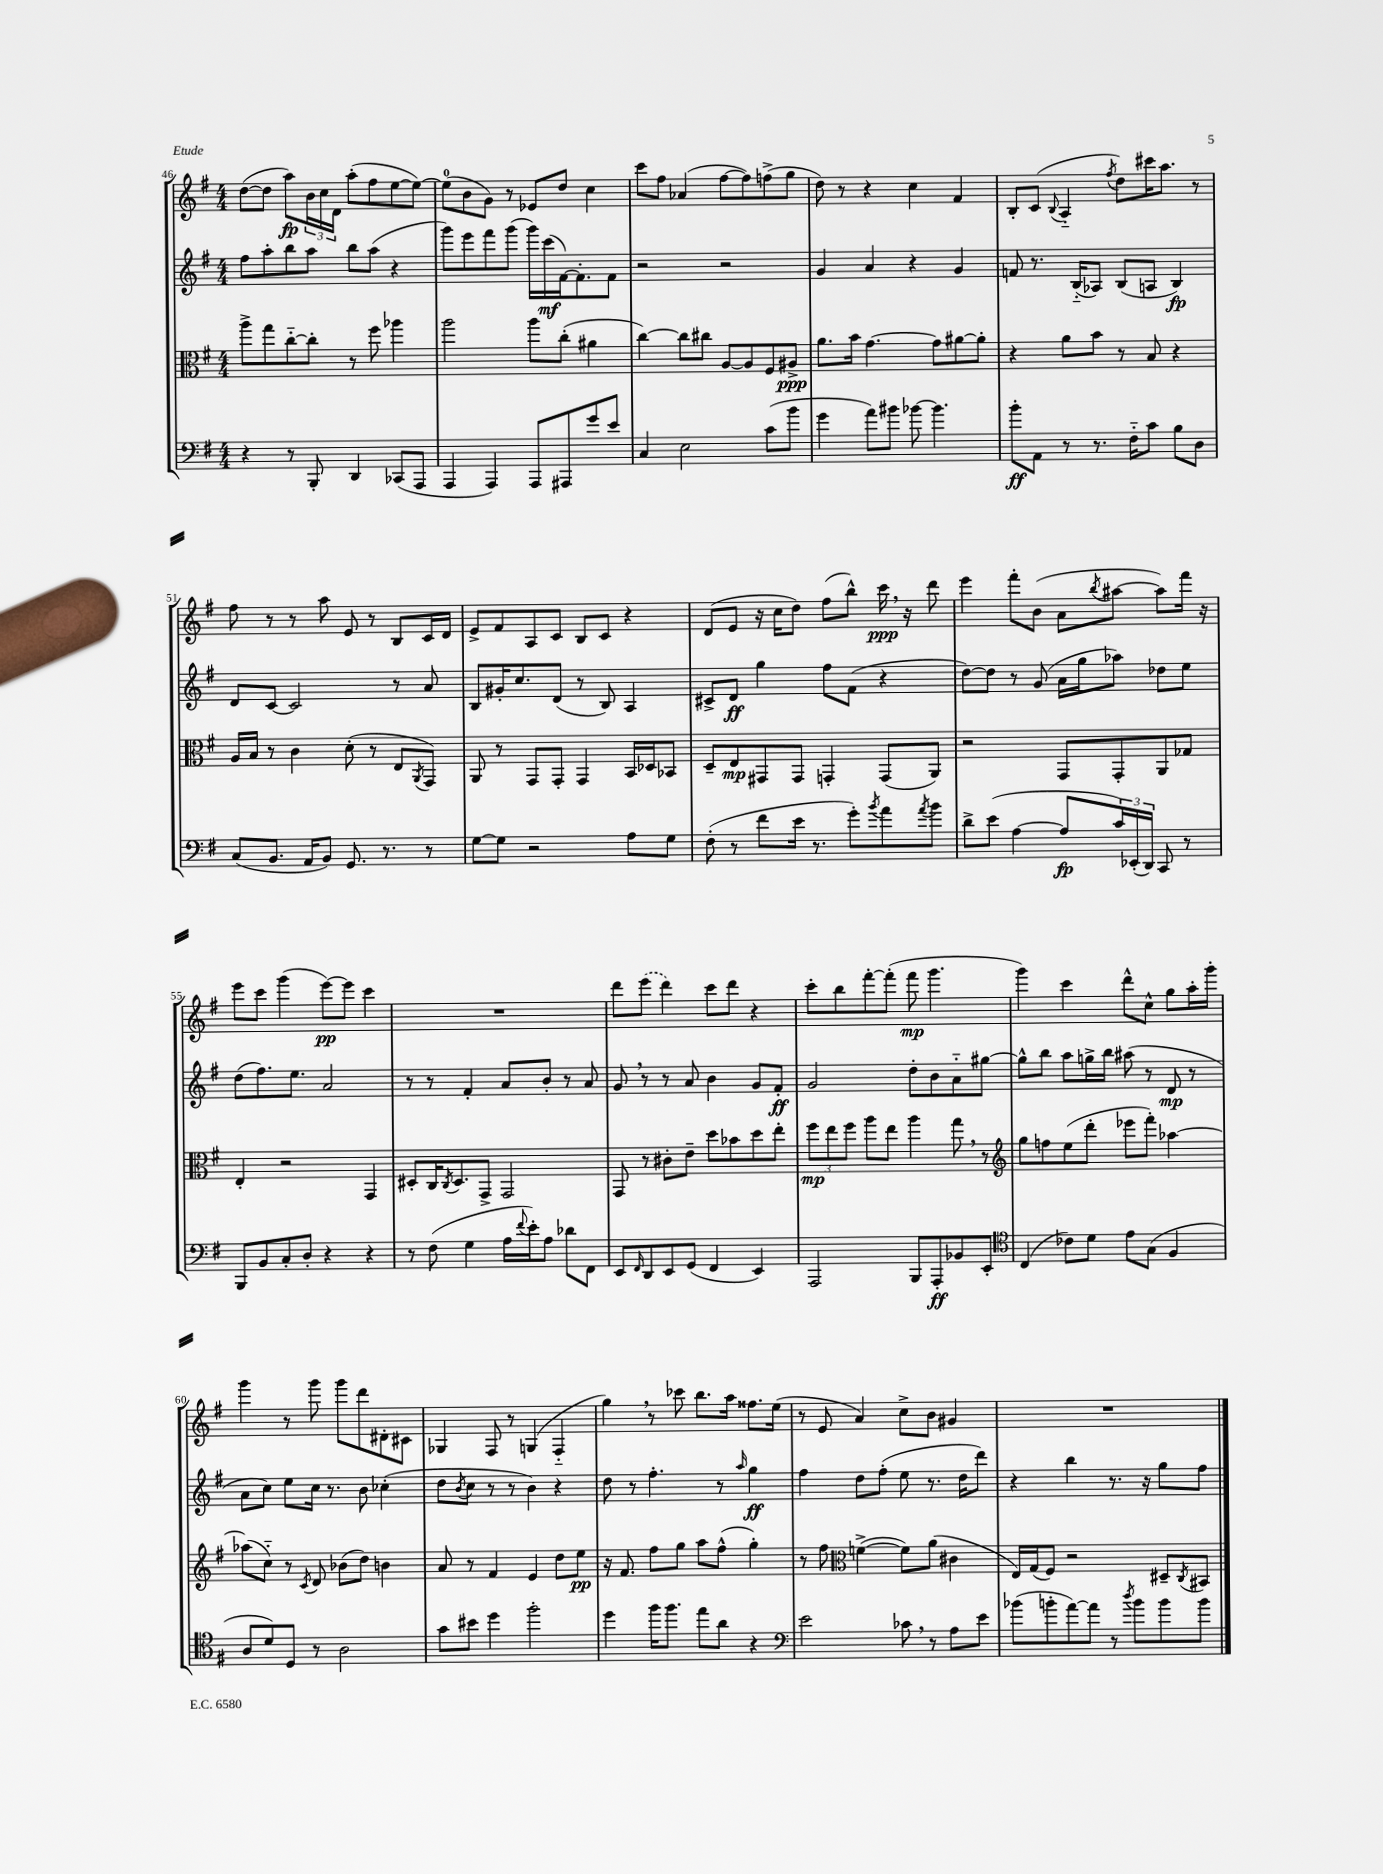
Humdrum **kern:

**kern	**kern	**kern	**kern
*staff4	*staff3	*staff2	*staff1
*clefF4	*clefC3	*clefG2	*clefG2
*k[f#]	*k[f#]	*k[f#]	*k[f#]
*M4/4	*M4/4	*M4/4	*M4/4
4r	8aa^	8ff#	([8dd
.	8gg	8aa'	8dd]
8r	[8cc'~	8bb	8aa)
8BBB'	8cc']	8aa	24b
.	.	.	24cc
.	.	.	24d
4DD	8r	8bb	(8aa'
.	8ff#	(8aa	8ff#
(8CC-	4aa-	4r	[8ee
8AAA	.	.	8ee_)
=	=	=	=
4AAA	2aa	8ggg)	(8ee]
.	.	8eee	8b
4AAA)	.	8fff#	8g)
.	.	(8ggg	8r
8AAA	8aa	16ggg)	8e-
.	.	(16ccc	.
8AAA#	(8cc'	[16f#)	8dd
.	.	8.f#']	.
8g	4a#	.	4cc
8e	.	8f#	.
=	=	=	=
4C	[4cc)	2r	8ccc
.	.	.	8ff#
2E	8cc]	.	(4a-
.	8cc#	.	.
.	[8A	2r	[8ff#
.	8A]	.	8ff#])
(8c	8F#	.	(8ff^
8b	8A#^	.	8gg
=	=	=	=
4g	8.a	4g	8dd)
.	.	.	8r
.	16b	.	.
8a)	[4.g	4a	4r
8b#	.	.	.
[8b-	.	4r	4cc
4.b-]	8g]	.	.
.	[8a#	4g	4f#
.	8a#']	.	.
=	=	=	=
8b'	4r	8f	8B'
8AA	.	8.r	(8c
.	.	.	8qqB
8r	8a	.	4A'~
.	.	(16B'~	.
8.r	8b	8A-)	.
.	.	.	8qff#
.	8r	(8B	8dd)
16F#'~	.	.	.
8c	8B	8A	16ccc#
.	.	.	8.aa
8B	4r	4B)	.
8D	.	.	8r
=	=	=	=
(8C	16A	8d	8ff#
.	16B	.	.
8.BB	8r	[8c	8r
.	4c	2c]	8r
16AA	.	.	.
8BB)	.	.	8aa
8.GG	(8d'	.	8e
.	8r	.	8r
8.r	.	.	.
.	8E	8r	8B
.	8qAA	.	.
8r	8GG)	8a	16c
.	.	.	16d
=	=	=	=
[8G	8AA	8B	8e^
8G]	8r	16g#'	8f#
.	.	8.cc	.
2r	8GG	.	8A
.	8GG'	(8d	8c
.	4GG	8r	8B
.	.	8B)	8c
8A	16BB	4A	4r
.	16D-	.	.
8G	8BB-	.	.
=	=	=	=
(8F#'	8D~	8c#^	(8d
8r	8E	8d	8e
8f#	8GG#	4gg	16r
.	.	.	16cc
16e	8GG#	.	8dd)
8.r	.	.	.
.	4GG'	8ff#	(8ff#
8g')	.	(8f#	8bb^^)
8qb	.	.	.
8a	(8GG	4r	16ccc
.	.	.	16r
8qa	.	.	.
8b	8AA)	.	8ddd
=	=	=	=
8d^	2r	[8dd)	4eee
(8e	.	8dd]	.
[4A	.	8r	8fff#'
.	.	(8g	(8b
8A]	8GG	16a	8a
.	.	16gg	.
.	.	.	8qbb
24c)	8GG'	8aa-)	[8aa#
(24EE-'	.	.	.
24DD)	.	.	.
8CC	8AA	8dd-	8aa#])
8r	8G-	8ee	16fff#
.	.	.	16r
=	=	=	=
8BBB	4E'	(8dd	8eee
8BB	.	8.ff#)	8ccc
8C'	2r	.	(4ggg
.	.	8.ee	.
8D'	.	.	.
4r	.	2a	[8eee)
.	.	.	8eee]
4r	4GG	.	4ccc
=	=	=	=
8r	8D#'	8r	1r
(8F#	16C	8r	.
.	8qC	.	.
.	8.D#	.	.
4G	.	4f#'	.
.	8GG^	.	.
16A	2GG	8a	.
8qqf#	.	.	.
16e')	.	.	.
8A	.	8b'	.
8d-	.	8r	.
8FF#	.	8a	.
=	=	=	=
8EE	8GG	8g	8ddd
16qqFF#	.	.	.
8DD	8r	8r	(8eee
8EE	8c#'	8r	4ddd)
(8GG	8e~	8a	.
4FF#	8dd	4b	8ccc
.	8b-	.	8ddd
4EE)	8dd	8g	4r
.	8ee'	8f#'	.
=	=	=	=
2AAA	12ff#	2g	8ccc'
.	12ee	.	.
.	.	.	8bb
.	12ff#	.	.
.	8aa	.	[8fff#'
.	8ee	.	(8fff#']
8BBB	4aa	8dd'	8fff#
8AAA'	.	8b	4.ggg
8BB-	8gg	8a'~	.
8EE'	8r	[8gg#	.
=	=	=	=
*clefC4	*clefG2	*	*
(4C	8gg	8gg#^^]	4ggg)
.	8ff	8bb	.
8c-)	(8ee	8aa	4ccc
8d	8ddd'	16gg^	.
.	.	16bb	.
8e	8eee-	(8aa#	8ddd^^
(8G	8fff#')	8r	8cc^^
4F#	[4aa-	8d	8gg
.	.	8r	16aa'
.	.	.	16ggg'
=	=	=	=
8A	(8aa-]	8a	4ggg
8d)	8cc'~)	8cc)	.
8D	8r	8ee	8r
.	8qc	.	.
8r	8d	16cc	8ggg
.	.	8.r	.
2A	(8b-	.	8ggg
.	8dd)	8b	8ddd
.	4b	(4cc-'	8d#'
.	.	.	8c#
=	=	=	=
8g	8a	8dd	4G-
.	.	8qb	.
8b#	8r	8cc	.
4dd	4f#	8r	8F#
.	.	8r	8r
2ff#'	4e	4b)	(4G
.	8dd	4r	4F#'~
.	8ee	.	.
=	=	=	=
4dd	16r	8dd	4gg)
.	8.f#	.	.
.	.	8r	.
16ff#	8ff#	4.ff#'	8r
8.ff#	.	.	.
.	8gg	.	8ccc-
8ee	8aa	.	8.bb
8a	(8ff#^^	8r	.
.	.	.	16aa
.	.	16qqaa	.
4r	4gg')	4gg	8.ff##
.	.	.	(16ee
=	=	=	=
*clefF4	*	*	*
2e	8r	4ff#	8r
.	8ff#	.	8e
*	*clefC3	*	*
.	([4f^	8dd	4a)
.	.	(8ff#'	.
8c-	8f])	8ee	8cc^
8r	(8a	8.r	8b
8A	4c#	.	4g#
.	.	16dd	.
8e	.	8ddd)	.
=	=	=	=
(8b-	16E)	4r	1r
.	(16G	.	.
8b'	8F#)	.	.
[8a)	2r	4bb	.
8a]	.	.	.
8r	.	8.r	.
8qdd	.	.	.
8b	.	.	.
.	.	16r	.
8b	8D#~	8gg	.
.	8qC	.	.
8b	8BB#	8ff#	.
==	==	==	==
*-	*-	*-	*-
